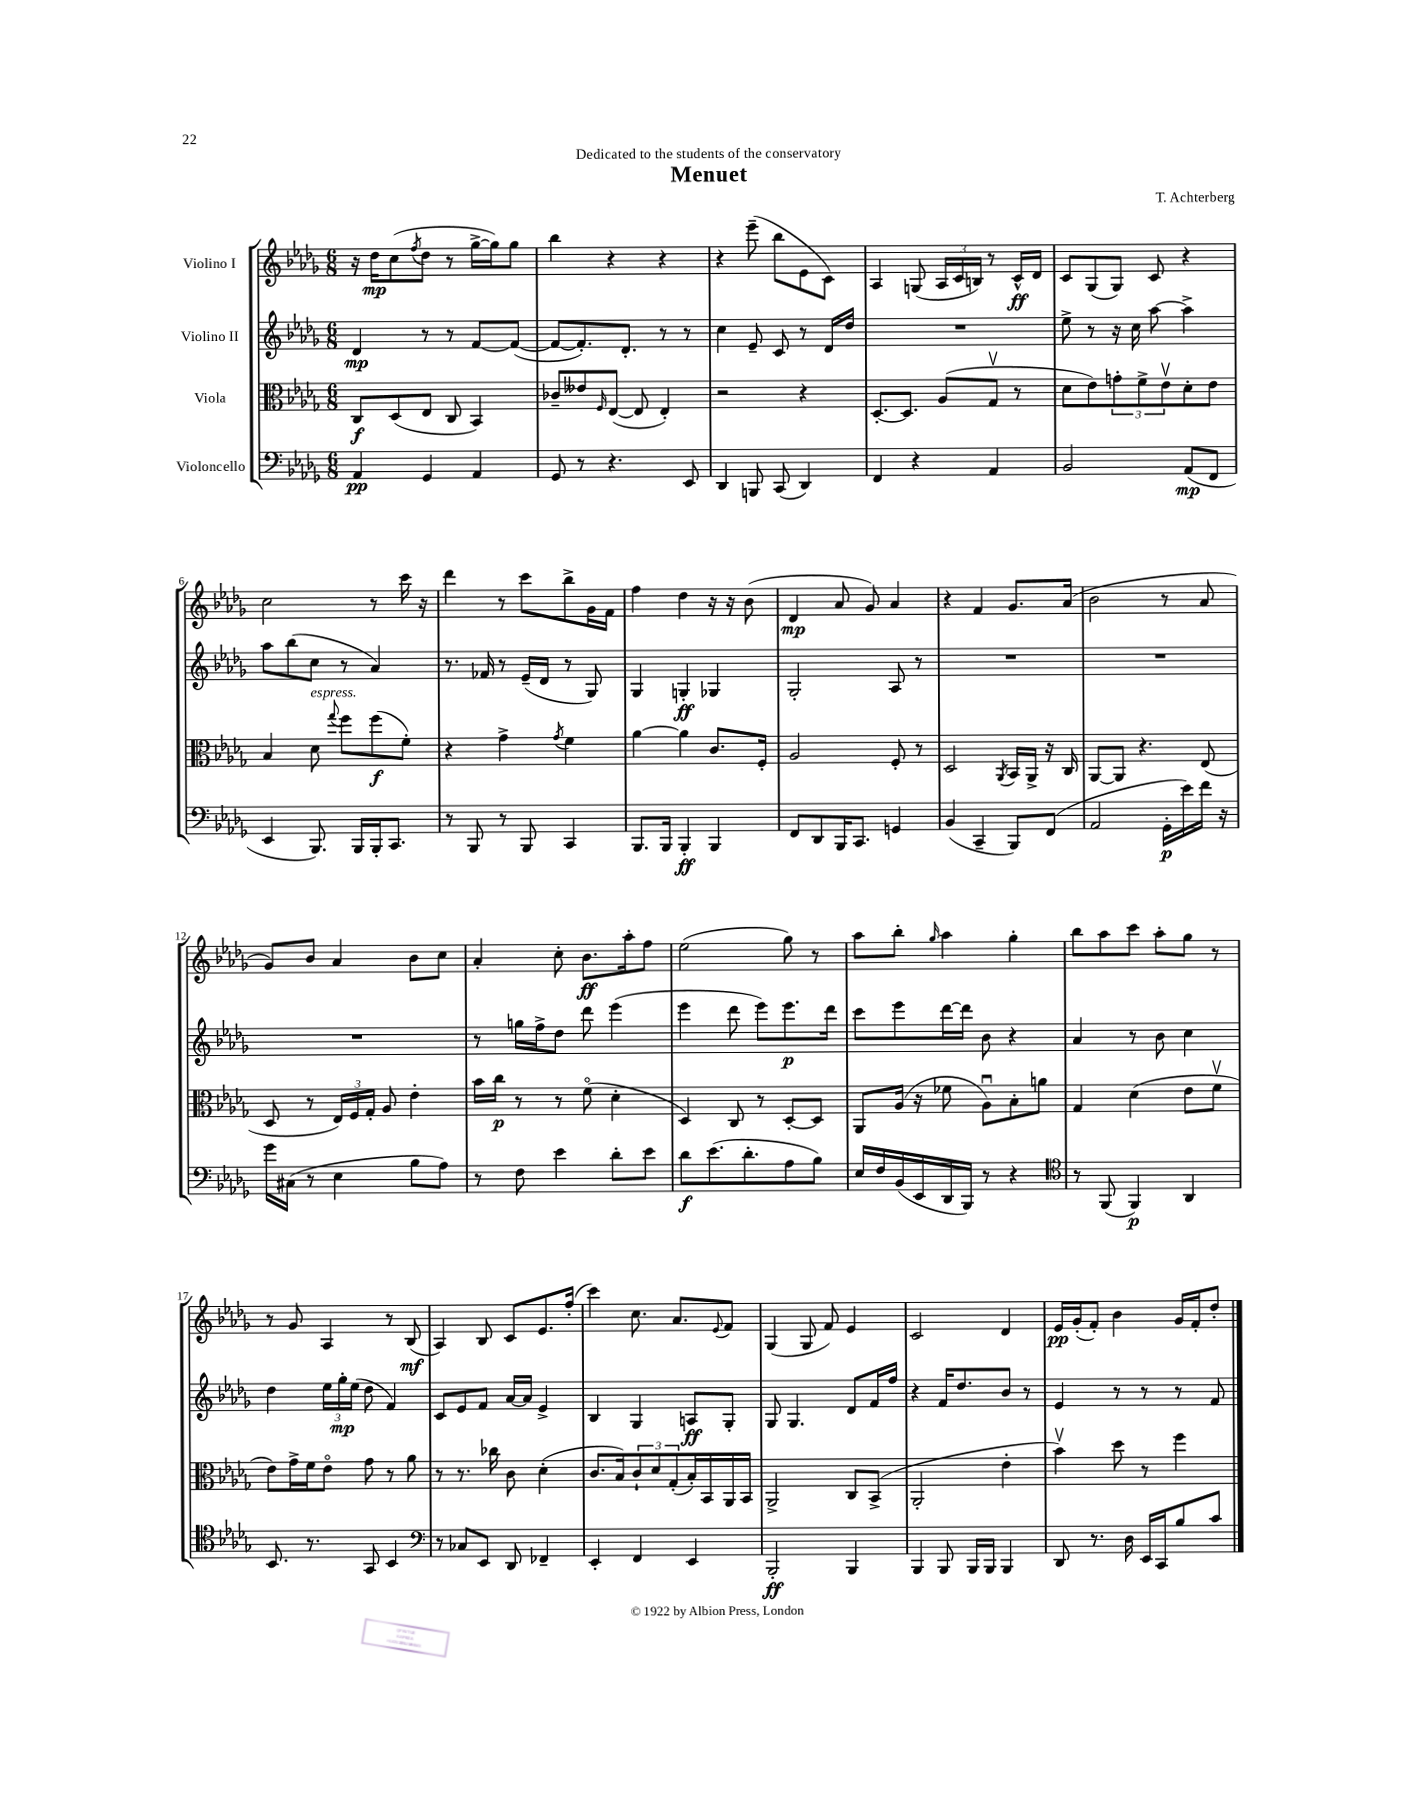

**kern	**dynam	**kern	**dynam	**kern	**dynam	**kern	**dynam
*part4	*part4	*part3	*part3	*part2	*part2	*part1	*part1
*staff4	*staff4	*staff3	*staff3	*staff2	*staff2	*staff1	*staff1
*I"Violoncello	*	*I"Viola	*	*I"Violino II	*	*I"Violino I	*
*clefF4	*	*clefC3	*	*clefG2	*	*clefG2	*
*k[b-e-a-d-g-]	*	*k[b-e-a-d-g-]	*	*k[b-e-a-d-g-]	*	*k[b-e-a-d-g-]	*
*M6/8	*	*M6/8	*	*M6/8	*	*M6/8	*
=1	=1	=1	=1	=1	=1	=1	=1
4AA-/	pp	8C/L	f	4d-/	mp	16r	.
.	.	.	.	.	.	16dd-\KL	mp
.	.	(8D-/	.	.	.	(8cc\	.
.	.	.	.	.	.	8qff/	.
4GG-/	.	8E-/J	.	8r	.	8dd-\J	.
.	.	8C/	.	8r	.	8r	.
4AA-/	.	4BB-/)	.	[8f/L	.	[16gg-^\LL	.
.	.	.	.	.	.	16gg-\J])	.
.	.	.	.	(8f/J_	.	8gg-\J	.
=2	=2	=2	=2	=2	=2	=2	=2
8GG-/	.	8c-X~/L	.	8f/L_	.	4bb-\	.
8r	.	8e--X/	.	8.f'/])	.	.	.
.	.	16qqF/	.	.	.	.	.
4.r	.	([8E-/J	.	.	.	4r	.
.	.	.	.	8.d-'/J	.	.	.
.	.	8E-/]	.	.	.	.	.
.	.	4E-'/)	.	8r	.	4r	.
8EE-/	.	.	.	8r	.	.	.
=3	=3	=3	=3	=3	=3	=3	=3
4DD-/	.	2r	.	4cc\	.	4r	.
8BBBn/	.	.	.	8e-~/	.	(8eee-~\	.
(8CC/	.	.	.	8c/	.	8bb-\L	.
4DD-/)	.	4r	.	8r	.	8e-\	.
.	.	.	.	16d-/LL	.	8c\J)	.
.	.	.	.	16dd-/JJ	.	.	.
=4	=4	=4	=4	=4	=4	=4	=4
4FF/	.	[8.D-'/L	.	2.r	.	4A-/	.
.	.	8.D-/J]	.	.	.	.	.
4r	.	.	.	.	.	(8Gn/	.
.	.	(8A-/L	.	.	.	24A-/LL	.
.	.	.	.	.	.	24c/	.
.	.	.	.	.	.	24Bn/JJ)	.
4AA-/	.	8G-v/J	.	.	.	8r	.
.	.	8r	.	.	.	16c^^/LL	ff
.	.	.	.	.	.	16d-/JJ	.
=5	=5	=5	=5	=5	=5	=5	=5
2BB-/	.	8d-\L	.	8ee-^\	.	8c/L	.
.	.	8e-\)	.	8r	.	(8G-/	.
.	.	12gn'\	.	16r	.	8G-/J)	.
.	.	.	.	16cc\	.	.	.
.	.	12f^\	.	.	.	.	.
.	.	.	.	[8aa-\	.	8c/	.
.	.	12e-v\	.	.	.	.	.
(8AA-/L	mp	8d-'\	.	4aa-^\]	.	4r	.
8FF/J	.	8e-\J	.	.	.	.	.
!!LO:LB:g=z
=6	=6	=6	=6	=6	=6	=6	=6
4EE-/	.	4B-/	.	8aa-\L	.	2cc\	.
.	.	.	.	(8bb-\	.	.	.
!	!	!LO:TX:a:i:t=espress.	!	!	!	!	!
8.BBB-/)	.	8d-\	.	8cc\J	.	.	.
.	.	8qqgg-/	.	.	.	.	.
.	.	8ff\L	.	8r	.	.	.
16BBB-/LL	.	.	.	.	.	.	.
16BBB-'/J	.	(8ff\	f	4a-/)	.	8r	.
8.CC/J	.	.	.	.	.	.	.
.	.	8f'\J)	.	.	.	16ccc\	.
.	.	.	.	.	.	16r	.
=7	=7	=7	=7	=7	=7	=7	=7
8r	.	4r	.	8.r	.	4ddd-\	.
8BBB-/	.	.	.	.	.	.	.
.	.	.	.	16f-X/	.	.	.
8r	.	4g-^\	.	8r	.	8r	.
8BBB-/	.	.	.	(16e-~/LL	.	8ccc\L	.
.	.	.	.	16d-/JJ	.	.	.
.	.	8qg-/	.	.	.	.	.
4CC/	.	4f\	.	8r	.	8bb-^\	.
.	.	.	.	8G-/)	.	16g-\L	.
.	.	.	.	.	.	16f\JJ	.
=8	=8	=8	=8	=8	=8	=8	=8
8.BBB-/L	.	[4a-\	.	4G-/	.	4ff\	.
16BBB-/Jk	.	.	.	.	.	.	.
4BBB-'/	ff	4a-\]	.	4Gn'/	ff	4dd-\	.
4BBB-/	.	8.c/L	.	4G-X/	.	16r	.
.	.	.	.	.	.	16r	.
.	.	.	.	.	.	(8b-\	.
.	.	16F'/Jk	.	.	.	.	.
=9	=9	=9	=9	=9	=9	=9	=9
8FF/L	.	2A-/	.	2G-'/	.	4d-/	mp
8DD-/	.	.	.	.	.	.	.
16BBB-/K	.	.	.	.	.	8a-/	.
8.CC/J	.	.	.	.	.	.	.
.	.	.	.	.	.	8g-/)	.
4GGn/	.	8F'/	.	8A-/	.	4a-/	.
.	.	8r	.	8r	.	.	.
=10	=10	=10	=10	=10	=10	=10	=10
(4BB-/	.	2D-/	.	2.r	.	4r	.
4CC~/	.	.	.	.	.	4f/	.
.	.	8qAA-/	.	.	.	.	.
8BBB-/L)	.	16BB-/LL	.	.	.	8.g-/L	.
.	.	16AA-^/JJ	.	.	.	.	.
(8FF/J	.	16r	.	.	.	.	.
.	.	16C/	.	.	.	(16a-/Jk	.
=11	=11	=11	=11	=11	=11	=11	=11
2AA-/	.	[8AA-/L	.	2.r	.	2b-\	.
.	.	8AA-/J]	.	.	.	.	.
.	.	4.r	.	.	.	.	.
16GG-'\LL	p	.	.	.	.	8r	.
16e-\)	.	.	.	.	.	.	.
16f\JJ	.	(8E-/	.	.	.	8a-/	.
16r	.	.	.	.	.	.	.
!!LO:LB:g=z
=12	=12	=12	=12	=12	=12	=12	=12
16g-\LL	.	8D-/	.	2.r	.	8g-/L)	.
(16C#X\JJ	.	.	.	.	.	.	.
8r	.	8r	.	.	.	8b-/J	.
4E-\	.	24E-/LL)	.	.	.	4a-/	.
.	.	24F/	.	.	.	.	.
.	.	24G-'/JJ	.	.	.	.	.
.	.	8A-/	.	.	.	.	.
8B-\L	.	4e-'\	.	.	.	8b-\L	.
8A-\J)	.	.	.	.	.	8cc\J	.
=13	=13	=13	=13	=13	=13	=13	=13
8r	.	16b-\LL	.	8r	.	4a-'/	.
.	.	16cc\JJ	p	.	.	.	.
8F\	.	8r	.	16ggn\LL	.	.	.
.	.	.	.	16ff^\J	.	.	.
4e-\	.	8r	.	8dd-\J	.	8cc'\	.
.	.	(8f\	.	8ddd-\	.	8.b-\L	ff
8d-'\L	.	4d-'\	.	(4eee-\	.	.	.
.	.	.	.	.	.	16aa-'\k	.
8e-\J	.	.	.	.	.	8ff\J	.
=14	=14	=14	=14	=14	=14	=14	=14
8d-\L	f	4D-/)	.	4eee-\	.	(2ee-\	.
(8.e-\	.	.	.	.	.	.	.
.	.	8C/	.	8ddd-\	.	.	.
8.d-'\	.	.	.	.	.	.	.
.	.	8r	.	8eee-\L)	.	.	.
8A-\	.	[8D-'/L	.	8.eee-\	p	8gg-\)	.
8B-\J)	.	8D-/J]	.	.	.	8r	.
.	.	.	.	16ddd-\Jk	.	.	.
=15	=15	=15	=15	=15	=15	=15	=15
16E-/LL	.	8AA-/L	.	8ccc\L	.	8aa-\L	.
16F/	.	.	.	.	.	.	.
(16BB-/	.	(16A-/Jk	.	8eee-\	.	8bb-'\J	.
16EE-/	.	16r	.	.	.	.	.
.	.	.	.	.	.	16qqgg-/	.
16DD-/	.	8f-X\	.	[16ddd-\L	.	4aa-\	.
16BBB-/JJ)	.	.	.	16ddd-\JJ]	.	.	.
8r	.	8A-u\L)	.	8b-\	.	.	.
4r	.	8B-'\	.	4r	.	4gg-'\	.
.	.	8an\J	.	.	.	.	.
=16	=16	=16	=16	=16	=16	=16	=16
*clefC4	*	*	*	*	*	*	*
8r	.	4G-/	.	4a-/	.	8bb-\L	.
(8FF/	.	.	.	.	.	8aa-\	.
4FF/)	p	(4d-\	.	8r	.	8ccc\J	.
.	.	.	.	8b-\	.	8aa-'\L	.
4AA-/	.	8e-\L	.	4cc\	.	8gg-\J	.
.	.	8fv\J	.	.	.	8r	.
!!LO:LB:g=z
=17	=17	=17	=17	=17	=17	=17	=17
8.BB-/	.	8e-\L)	.	4dd-\	.	8r	.
.	.	16g-^\L	.	.	.	8g-/	.
8.r	.	16f\J	.	.	.	.	.
.	.	8e-\J	.	24ee-\LL	.	4A-/	.
.	.	.	.	24gg-'\	mp	.	.
.	.	.	.	(24ee-\JJ	.	.	.
8GG-/	.	8g-\	.	8dd-\	.	.	.
4BB-/	.	8r	.	4f/)	.	8r	.
.	.	8a-\	.	.	.	(8B-/	mf
=18	=18	=18	=18	=18	=18	=18	=18
*clefF4	*	*	*	*	*	*	*
8r	.	8r	.	8c/L	.	4A-/)	.
8C-X/L	.	8.r	.	8e-/	.	.	.
8EE-/J	.	.	.	8f/J	.	8B-/	.
.	.	16cc-X\	.	.	.	.	.
8DD-/	.	8c\	.	[16a-/LL	.	8c/L	.
.	.	.	.	16a-/JJ]	.	.	.
4FF-X~/	.	(4d-'\	.	4e-^/	.	8.e-/	.
.	.	.	.	.	.	(16ff'/Jk	.
=19	=19	=19	=19	=19	=19	=19	=19
4EE-'/	.	8.c/L	.	4B-/	.	4ccc\)	.
.	.	16B-/k)	.	.	.	.	.
4FF/	.	12c`/	.	4G-/	.	8.cc\	.
.	.	12d-/	.	.	.	.	.
.	.	(12G-'/	.	.	.	.	.
.	.	.	.	.	.	8.a-/L	.
4EE-/	.	16B-'/L)	.	8An/L	ff	.	.
.	.	16BB-/	.	.	.	.	.
.	.	.	.	.	.	8qqe-/	.
.	.	16AA-/	.	8G-'/J	.	8f/J	.
.	.	16BB-/JJ	.	.	.	.	.
=20	=20	=20	=20	=20	=20	=20	=20
2BBB-'/	ff	2AA-^/	.	8G-/	.	(4G-/	.
.	.	.	.	4.G-/	.	.	.
.	.	.	.	.	.	8G-/	.
.	.	.	.	.	.	8f/)	.
4BBB-/	.	8C/L	.	8d-/L	.	4e-/	.
.	.	(8BB-^/J	.	16f/L	.	.	.
.	.	.	.	16ff/JJ	.	.	.
=21	=21	=21	=21	=21	=21	=21	=21
4BBB-/	.	2AA-'/	.	4r	.	2c/	.
8BBB-/	.	.	.	16f/KL	.	.	.
.	.	.	.	8.dd-/	.	.	.
16BBB-/LL	.	.	.	.	.	.	.
16BBB-/JJ	.	.	.	.	.	.	.
4BBB-/	.	4e-'\	.	8b-/J	.	4d-/	.
.	.	.	.	8r	.	.	.
=22	=22	=22	=22	=22	=22	=22	=22
8DD-/	.	4b-v\)	.	4e-/	.	16e-/LL	pp
.	.	.	.	.	.	(16g-'/J	.
8.r	.	.	.	.	.	8f'/J)	.
.	.	8dd-\	.	8r	.	4b-\	.
16D-\	.	.	.	.	.	.	.
16EE-/LL	.	8r	.	8r	.	.	.
16CC/J	.	.	.	.	.	.	.
8B-/	.	4ff\	.	8r	.	16g-/LL	.
.	.	.	.	.	.	16f'/J	.
8c/J	.	.	.	8f/	.	8dd-'/J	.
==	==	==	==	==	==	==	==
*-	*-	*-	*-	*-	*-	*-	*-
